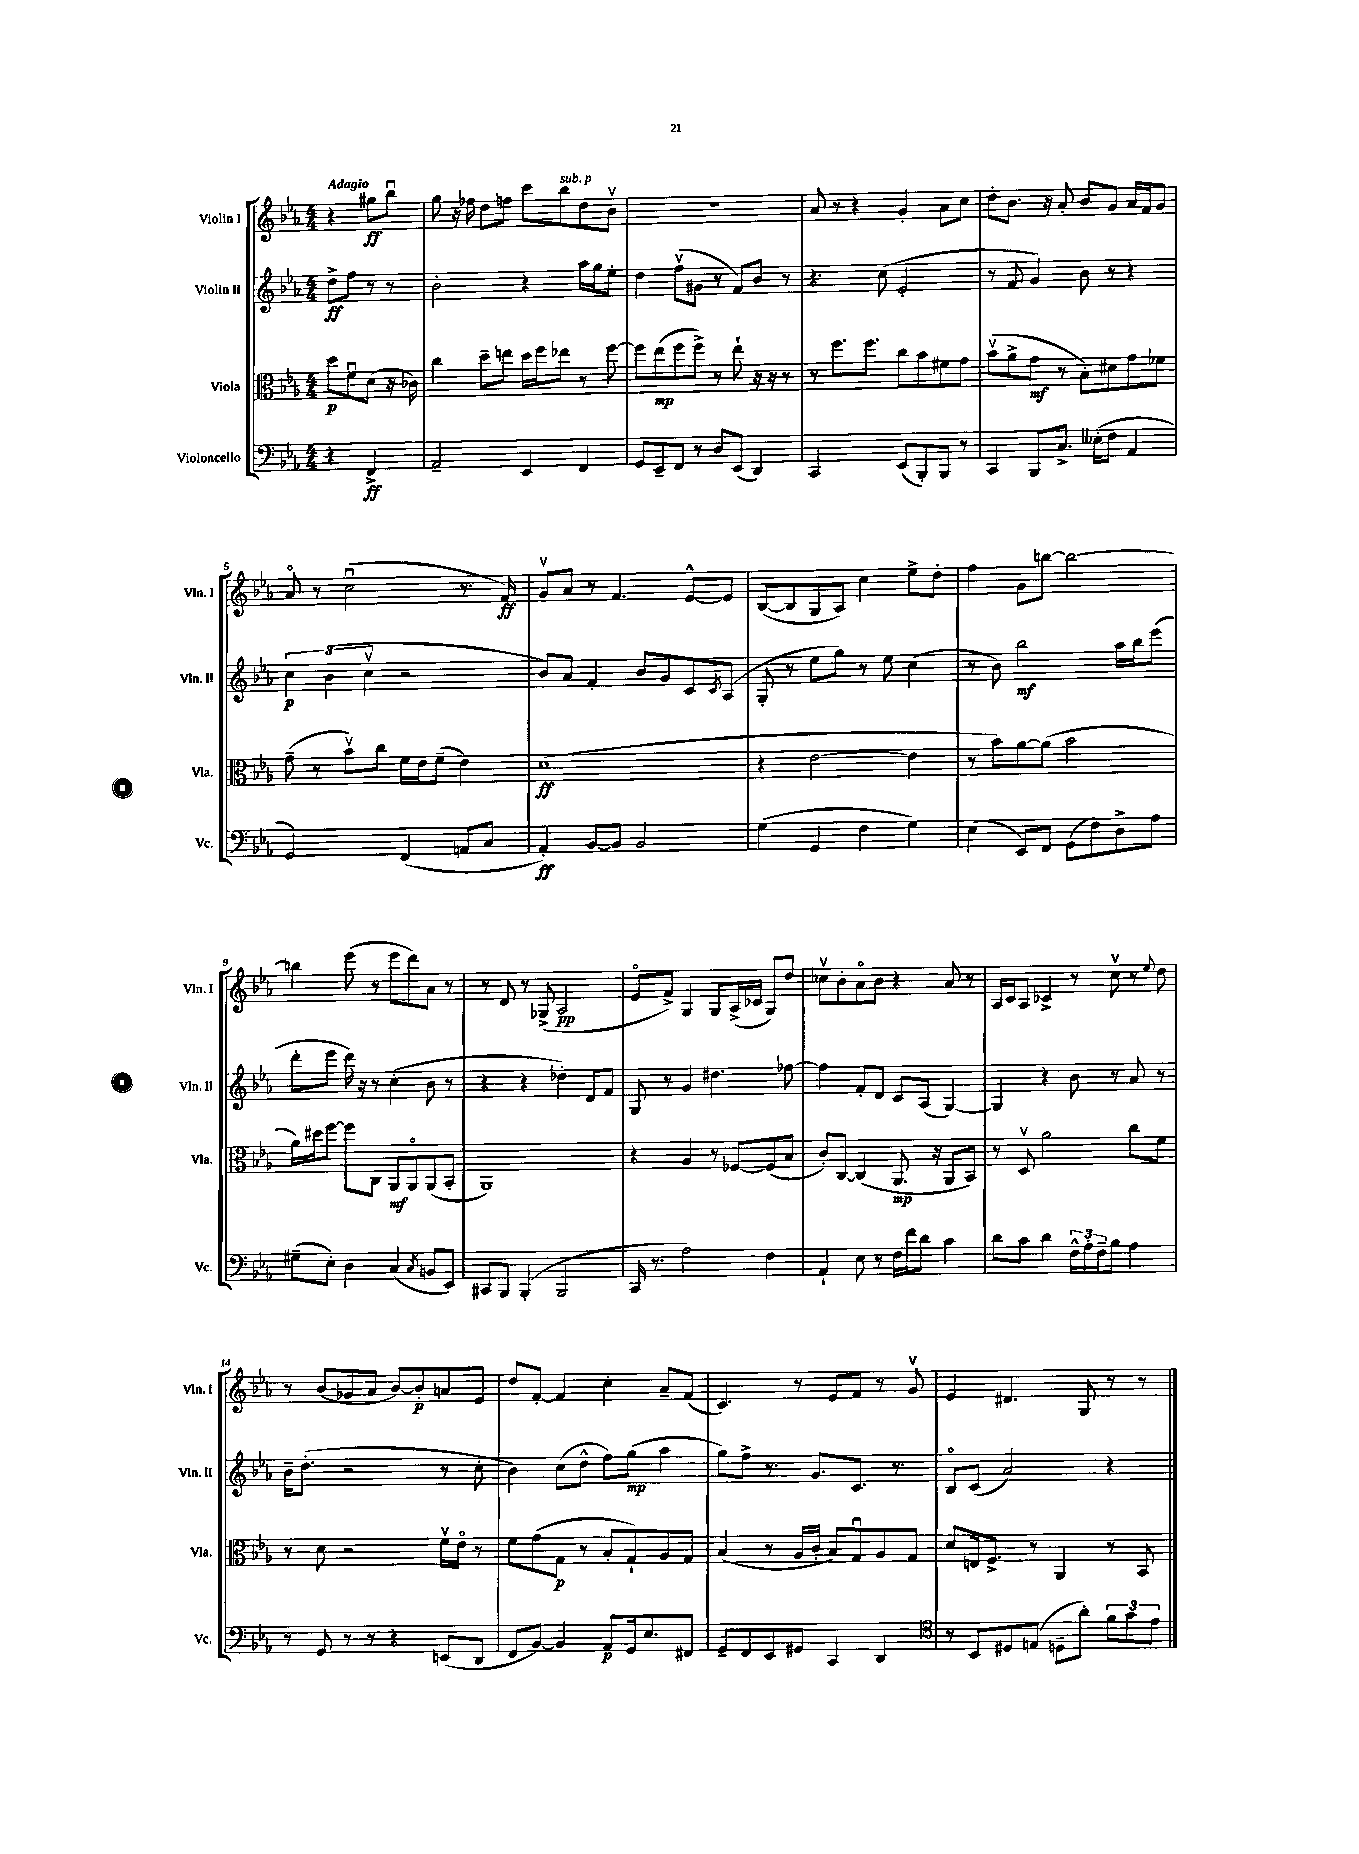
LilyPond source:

<<
\new StaffGroup <<
\new Staff = "s0" \with { instrumentName = "Violin I" shortInstrumentName = "Vln. I" } {
    \clef treble \key ees \major \numericTimeSignature \time 4/4 \partial 2 \tempo "Adagio"
    r4 gis''8\ff bes''8\downbow |
    g''8 r16 fes''16 d''8 f''8 c'''8 bes''8^\markup { \italic "sub. p" } d''8 bes'8\upbow |
    R1 |
    aes'8 r8 r4 g'4-. aes'8 c''8 |
    d''8-. bes'8. r16 aes'8-. bes'8 g'8 aes'16 f'16 g'8 |
    aes'8\flageolet r8 c''2\downbow( r8. f'16\ff) |
    g'8\upbow aes'8 r8 f'4. ees'8~-^ ees'8 |
    bes8~( bes8 g8 aes8) c''4 ees''8-> d''8-. |
    f''4 g'8 b''8~ b''2~ |
    b''4 ees'''8( r8 ees'''8 d'''8) aes'8 r8 |
    r8 d'8 r8 ges8->( aes2\pp |
    ees'8\flageolet f'8->) g4 g8 aes16->( ces'16 g8) d''8 |
    ces''8\upbow bes'8-. aes'8\flageolet bes'8 r4 aes'8 r8 |
    aes16 c'16 aes8 ces'4-> r8 c''8\upbow r8 \appoggiatura { ees''8 } d''8 |
    r8 bes'8( ges'8 aes'8 bes'8~) bes'8-.\p a'8 ees'8 |
    d''8 f'8~-. f'4 c''4-. aes'8-- f'8( |
    c'4.) r8 ees'8 f'8 r8 g'8\upbow |
    ees'4 dis'4. g8 r8 r8 \bar "|." |
}
\new Staff = "s1" \with { instrumentName = "Violin II" shortInstrumentName = "Vln. II" } {
    \clef treble \key ees \major \numericTimeSignature \time 4/4 \partial 2
    d''8->\ff f''8 r8 r8 |
    bes'2-. r4 aes''16 g''16 ees''8-. |
    d''4 f''8\upbow( gis'8 r8 f'8) bes'8 r8 |
    r4. c''8( ees'2-. |
    r8 f'8 g'4) bes'8 r8 r4 |
    \tuplet 3/2 { c''4\p bes'4( c''4\upbow } r2 |
    bes'8) aes'8 f'4-. bes'8 g'8 c'8 \acciaccatura { c'8 } aes8( |
    g8-. r8 ees''8 g''8) r8 ees''8 c''4( |
    r8 bes'8) bes''2\mf aes''16 bes''16 ees'''8( |
    d'''8-. ees'''8 d'''16) r16 r8 c''4-.( bes'8 r8 |
    r4 r4 des''4-.) d'8 f'8 |
    g8 r8 g'4 dis''4. fes''8~ |
    fes''4 f'8-. d'8 c'8 aes8( g4~) |
    g4 r4 bes'8 r8 aes'8 r8 |
    bes'16-- d''8.-.( r2 r8 c''8-. |
    bes'4) c''8( d''8-^ f''8) g''8\mp( aes''4 |
    g''8) f''8-> r8. g'8. c'8. r8. |
    bes8\flageolet c'8( aes'2) r4 \bar "|." |
}
\new Staff = "s2" \with { instrumentName = "Viola" shortInstrumentName = "Vla." } {
    \clef alto \key ees \major \numericTimeSignature \time 4/4 \partial 2
    d''8\p f'8\downbow d'8( r16 ces'16) |
    c''4 d''8-- e''8 d''16 f''16 ees''8 r8 f''8~ |
    f''8 ees''8\mp( f''8 f''8->) r8 ees''8-! r16 r16 r8 |
    r8 f''8. f''8. c''8 bes'8 fis'8 g'8 |
    bes'8\upbow( aes'8-> g'8\mf r8 bes8-.) dis'8 g'8 fes'8 |
    g'8--( r8 bes'8\upbow) c''8 f'16 ees'16 f'8--( ees'4) |
    d'1\ff( |
    r4 ees'2~ ees'4 |
    r8 bes'8) aes'8~ aes'8( bes'2 |
    aes'16) dis''16 f''8~ f''8 c8 aes,8\mf aes,8\flageolet aes,8( bes,8-. |
    aes,1) |
    r4 aes4 r8 fes8~ fes8( bes8 |
    c'8-.) c8~ c4( aes,8.\mp r16 aes,8 bes,8) |
    r8 d8\upbow aes'2 c''8 f'8 |
    r8 d'8 r2 f'16\upbow ees'16\flageolet r8 |
    f'8 g'8( g8\p r8 bes8-. g8-!) aes8 g8 |
    bes4( r8 aes16 c'16-. bes8) g8\downbow aes8 g8 |
    d'8 e16 f8.-> r8 aes,4 r8 bes,8 \bar "|." |
}
\new Staff = "s3" \with { instrumentName = "Violoncello" shortInstrumentName = "Vc." } {
    \clef bass \key ees \major \numericTimeSignature \time 4/4 \partial 2
    r4 f,4->\ff |
    aes,2-- ees,4 f,4 |
    g,8 ees,8-- f,8 r8 d8 ees,8( d,4) |
    c,2 ees,8( bes,,8-.) bes,,8 r8 |
    c,4 bes,,8 c8.-> eeses16-.( f8 aes,4 |
    g,2) f,4( a,8 c8 |
    aes,4-.\ff) bes,8~ bes,8 bes,2 |
    g4( g,4 f4 g4) |
    ees4( ees,8) f,8 g,8( f8) d8-> aes8 |
    gis8--( ees8-.) d4 c4( \acciaccatura { c8 } b,8 ees,8) |
    cis,8 bes,,8 bes,,4-.( bes,,2 |
    c,16 r8. aes2) f4 |
    aes,4-! ees8 r8 f16 f'16 d'8 c'4 |
    d'8 c'8 d'4 \tuplet 3/2 { f16-^ aes16-. f16-- } bes8 aes4 |
    r8 g,8 r8 r8 r4 e,8( d,8 |
    f,8 bes,8~) bes,4 aes,8\p g,16 ees8. fis,8 |
    g,8-- f,8 ees,8 gis,8 c,4 d,4 |
    \clef tenor r8 bes,8 dis8 e8( d8-- aes'8-.) \tuplet 3/2 { f'8 g'8 ees'8 } \bar "|." |
}
>>
>>
